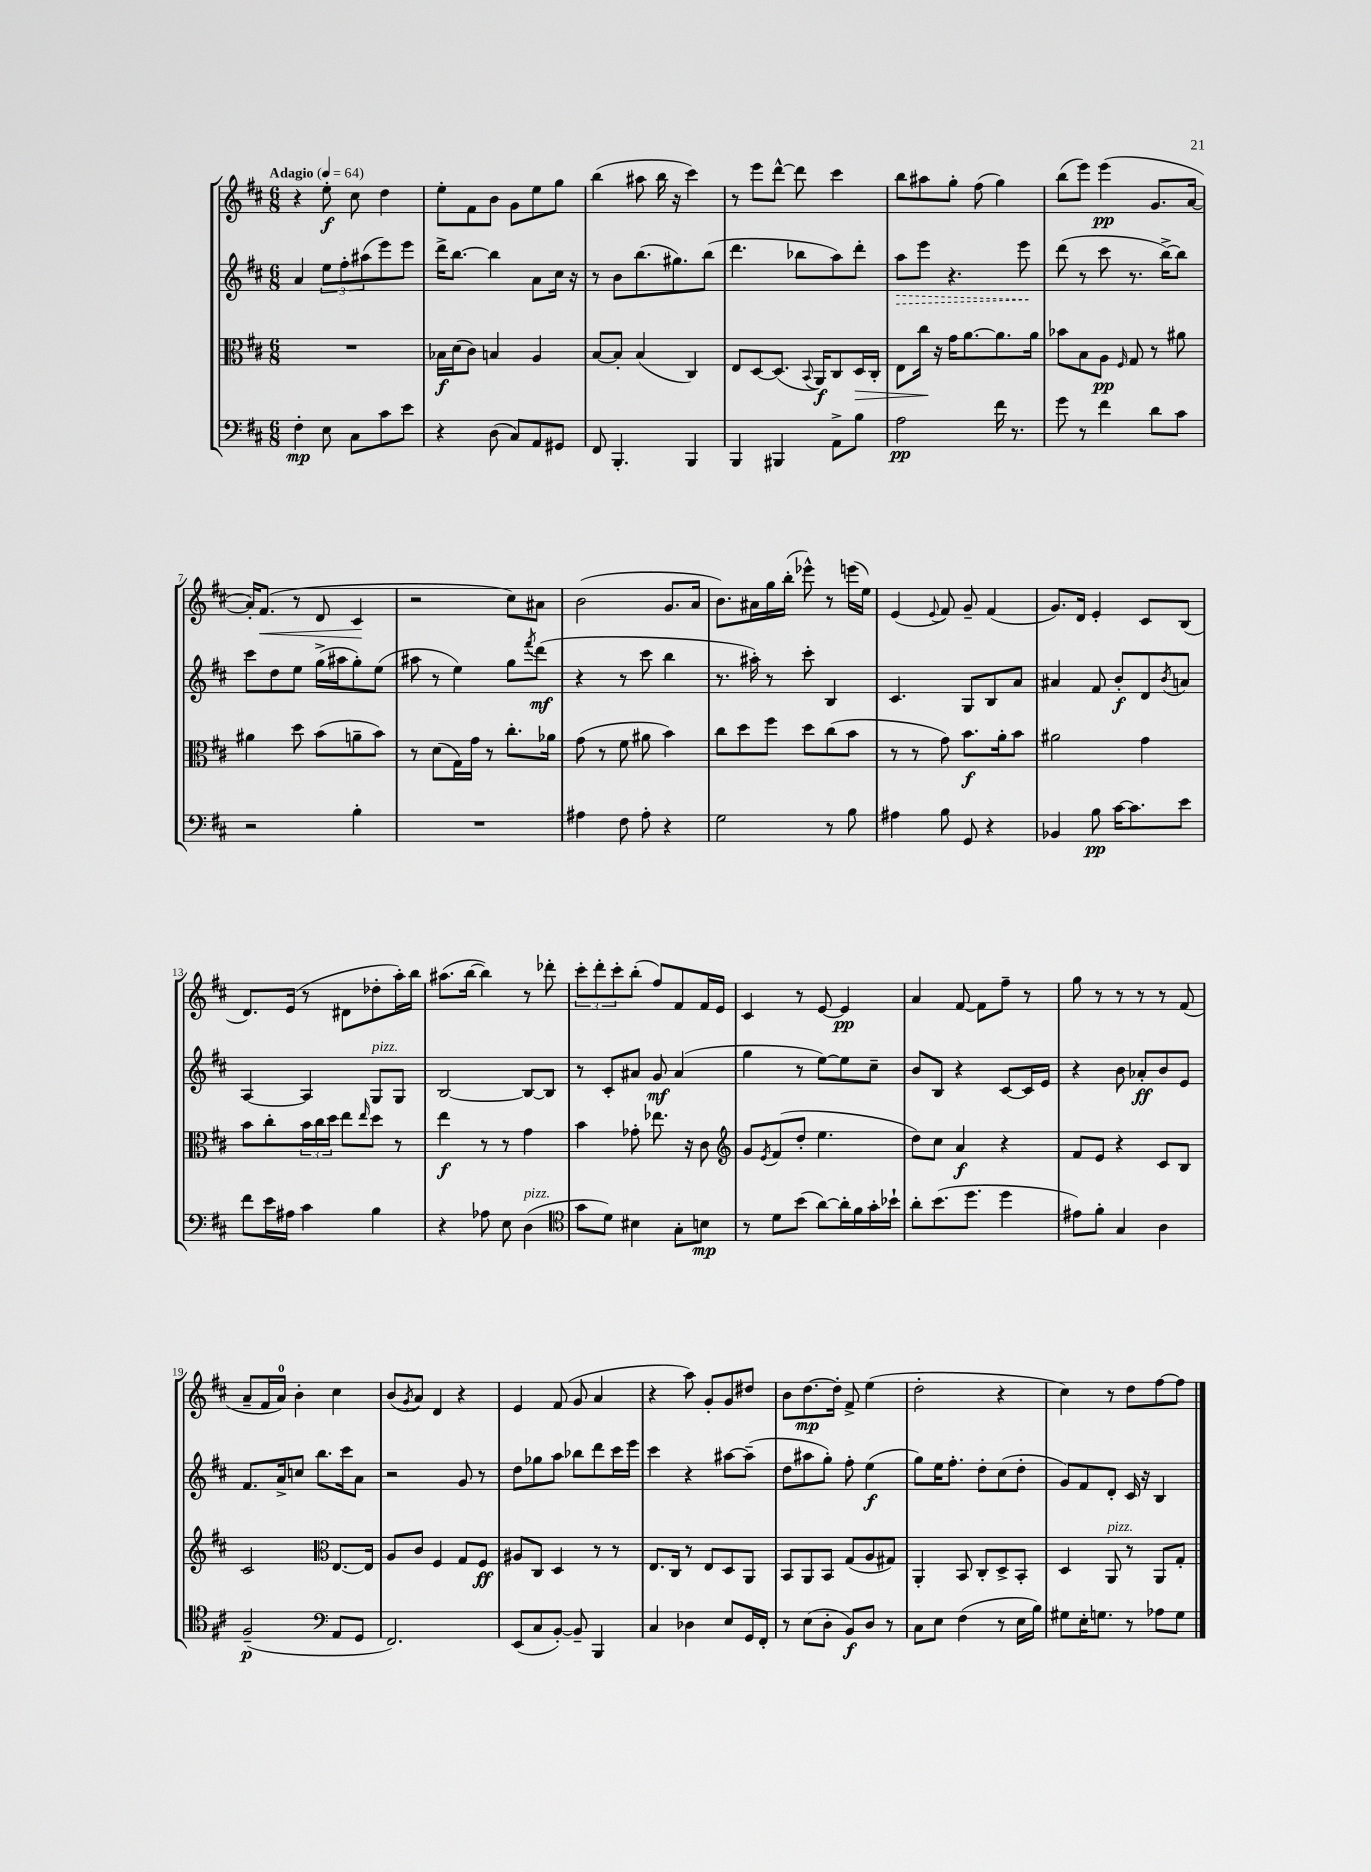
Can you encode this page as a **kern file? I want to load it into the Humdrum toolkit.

**kern	**kern	**kern	**kern
*staff4	*staff3	*staff2	*staff1
*clefF4	*clefC3	*clefG2	*clefG2
*k[f#c#]	*k[f#c#]	*k[f#c#]	*k[f#c#]
*M6/8	*M6/8	*M6/8	*M6/8
*MM64	*MM64	*MM64	*MM64
4F#'	2.r	4a	4r
8E	.	12ee	8ee'
.	.	12ff#'	.
8C#	.	.	8cc#
.	.	(12aa#	.
8c#	.	8eee)	4dd
8e	.	8eee	.
=	=	=	=
4r	16B-	16ddd^	8ee'
.	(16d	[8.bb	.
.	8c#)	.	8f#
(8D	4B	4bb]	8b
8C#)	.	.	8g
8AA	4A	8a	8ee
8GG#	.	16cc#	8gg
.	.	16r	.
=	=	=	=
8FF#	[8B	8r	(4bb
4.BBB'	8B']	8b	.
.	(4B	(8.bb	8aa#
.	.	.	16bb
.	.	8.gg#)	16r
4BBB	4C#)	.	4ccc#)
.	.	(8bb	.
=	=	=	=
4BBB	8E	4.ddd	8r
.	[8D	.	8eee
4BBB#	(8.D]	.	[8ddd^^
.	.	8bb-	8ddd]
.	8qqBB	.	.
.	16AA)	.	.
8AA^	8C#	8aa)	4ccc#
8B	16D	8ddd'	.
.	16C#'	.	.
=	=	=	=
2A	8E	8aa	8bb
.	16cc#	8eee	8aa#
.	16r	.	.
.	16g	4.r	8gg'
.	[8.a	.	.
.	.	.	(8ff#
16f#	8.a]	.	4gg)
8.r	.	.	.
.	.	8eee	.
.	16a	.	.
=	=	=	=
8g	8b-	(8ddd	(8bb
8r	8B	8r	8eee)
4f#	8A	8ccc#	(4eee
.	16qqF#	.	.
.	8G	8.r	.
8d	8r	.	8.g
.	.	[16bb^)	.
8c#	8a#	8bb]	.
.	.	.	[16a
=	=	=	=
2r	4a#	8ccc#	16a'])
.	.	.	(8.f#
.	.	8dd	.
.	8dd	8ee	8r
.	(8b	(16gg^	8d
.	.	16aa#	.
4B'	8a~	8gg')	4c#
.	8b)	(8ee	.
=	=	=	=
2.r	8r	8aa#	2r
.	(8d	8r	.
.	16G)	4ee)	.
.	16g	.	.
.	8r	.	.
.	8.cc#'	8gg	8cc#)
.	.	8qfff#	.
.	.	(8ddd	8a#
.	16a-	.	.
=	=	=	=
4A#	(8g	4r	(2b
.	8r	.	.
8F#	8f#	8r	.
8A#'	8a#	8ccc#	.
4r	4b)	4bb	8.g
.	.	.	16a
=	=	=	=
2G	8cc#	8.r	8.b)
.	8dd	.	.
.	.	16aa#')	16a#
.	8ff#	8r	16gg
.	.	.	(16bb'
.	8dd	8ccc#'	8eee-^^)
8r	(8cc#	4B	8r
8B	8b	.	(16eee
.	.	.	16ee)
=	=	=	=
4A#	8r	4.c#	(4e
.	8r	.	.
.	.	.	8qqe
8B	8g)	.	8f#)
8GG	8.b	8G	8g~
4r	.	8B	(4f#
.	16a'	.	.
.	8b	8a	.
=	=	=	=
4BB-	2a#	4a#	8.g)
.	.	.	16d
8B	.	8f#	4e'
[16c#	.	8b'	.
8.c#]	.	.	.
.	4g	8d	8c#
.	.	8qb	.
8e	.	8a	(8B
=	=	=	=
8f#	8b	[4A	8.d)
16e	8cc#'	.	.
16A#	.	.	(16e
4c#	24b	4A]	8r
.	24cc#	.	.
.	24dd	.	.
.	8ee	.	8d#
.	16qqee	.	.
4B	8dd	8G	8dd-'
.	8r	8G	16aa')
.	.	.	16bb
=	=	=	=
4r	4ee	[2B	(8.aa#
.	.	.	[16bb
8A-	8r	.	4bb])
8E	8r	.	.
(4D	4g	8B_	8r
.	.	8B]	8ddd-'
=	=	=	=
*clefC4	*	*	*
8g	4b	8r	12ccc#'
.	.	.	12ddd'
8d)	.	8c#'	.
.	.	.	12ccc#'
4B#	8g-'	8a#	(8bb'
.	8.ee-	8g	8ff#)
8G'	.	(4a#	8f#
.	16r	.	.
8B	8c#	.	16f#
.	.	.	16e
=	=	=	=
*	*clefG2	*	*
8r	8g	4gg	4c#
.	8qe	.	.
8d	(8f#	.	.
(8b	8dd'	8r	8r
[8a)	4.ee	[8ee)	[8e
16a']	.	8ee]	4e]
16f#	.	.	.
16g'	.	8cc#~	.
16b-`	.	.	.
=	=	=	=
8a'	8dd)	8b	4a
(8.b	8cc#	8B	.
.	4a	4r	[8f#
8.dd	.	.	.
.	.	.	8f#]
4dd	4r	[8c#	8ff#~
.	.	16c#]	8r
.	.	16e	.
=	=	=	=
8e#)	8f#	4r	8gg
8f#'	8e	.	8r
4G	4r	8b	8r
.	.	8a-'	8r
4A	8c#	8b	8r
.	8B	8e	(8f#
=	=	=	=
(2F#~	2c#	8.f#	8a~
.	.	.	16f#
.	.	16a^	16a)
.	.	8cc	4b'
.	.	8.bb	.
*clefF4	*clefC3	*	*
8AA	[8.E	.	4cc#
.	.	16ccc#	.
8GG	.	8a	.
.	16E]	.	.
=	=	=	=
2.FF#)	8A	2r	(8b
.	.	.	8qg
.	8c#	.	8a)
.	4F#	.	4d
.	8G	8g	4r
.	8F#	8r	.
=	=	=	=
(8EE	8A#	8dd	4e
8C#	8C#	8gg-	.
[8BB')	4D	8aa	(8f#
8BB~]	.	8bb-	8g
4BBB	8r	8ddd	4a
.	8r	16ccc#	.
.	.	16eee	.
=	=	=	=
4C#	8.E	4ccc#	4r
.	16C#	.	.
4D-	8r	4r	8aa)
.	8E	.	8g'
8E	8D	[8aa#	8g
16GG	8AA	(8aa#~]	8dd#
16FF#'	.	.	.
=	=	=	=
8r	8BB	8dd	8b
(8E	8AA	8aa#	[8.dd
8D'	8BB	8gg')	.
.	.	.	16dd']
8BB)	(8G	8ff#'	8f#^
8D	8A	(4ee	(4ee
8r	8G#)	.	.
=	=	=	=
8C#	4AA'	8gg)	2dd'
8E	.	16ee	.
.	.	8.ff#'	.
(4F#	8BB	.	.
.	8C#'	8dd'	.
8r	8D^	(8cc#	4r
16E	8BB'	8dd'	.
16B)	.	.	.
=	=	=	=
8G#	4D	8g)	4cc#)
16E'	.	8f#	.
8.G	.	.	.
.	8AA	8d'	8r
8r	8r	16c#	8dd
.	.	16r	.
8A-	8AA	4B	[8ff#
8G	8G'	.	8ff#]
==	==	==	==
*-	*-	*-	*-
